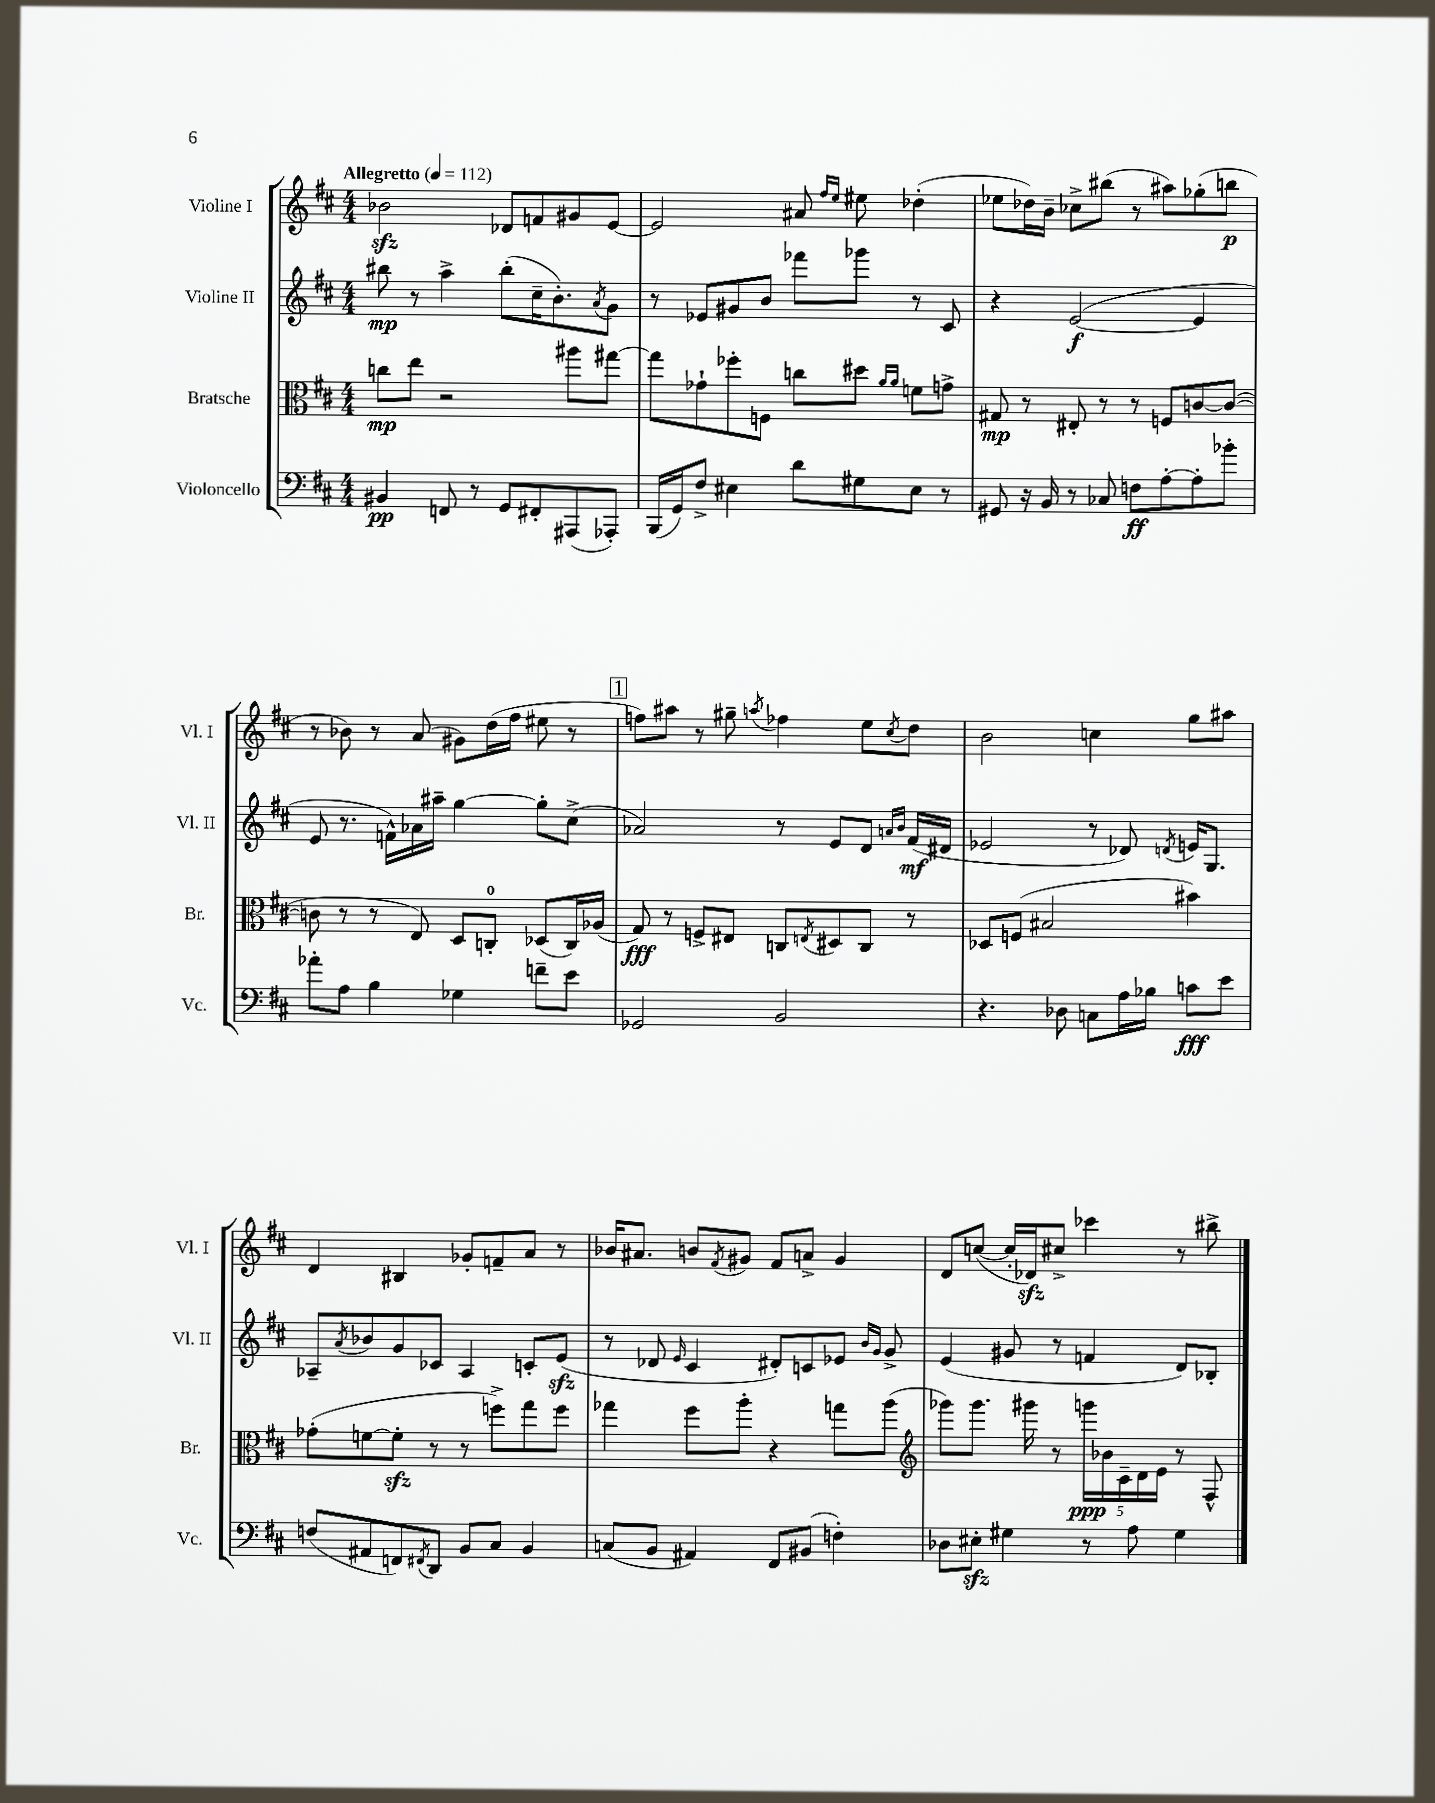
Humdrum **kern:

**kern	**kern	**kern	**kern
*staff4	*staff3	*staff2	*staff1
*clefF4	*clefC3	*clefG2	*clefG2
*k[f#c#]	*k[f#c#]	*k[f#c#]	*k[f#c#]
*M4/4	*M4/4	*M4/4	*M4/4
*MM112	*MM112	*MM112	*MM112
4BB#/	8cc\L	8bb#\	2b-\
.	8ee\J	8r	.
8FF/	2r	4aa^\	.
8r	.	.	.
8GG/L	.	(8bb#'\L	8d-/L
8FF#'/	.	16cc#~\K	8f/
.	.	8.b'\)	.
(8AAA#/	8aa#\L	.	8g#/
.	.	8qa/	.
8AAA-'/J)	[8gg#\J	8g\J	[8e/J
=	=	=	=
(16BBB/LL	8gg#\]L	8r	2e/]
16GG/J)	.	.	.
8F#^/J	8g-`\	8e-/L	.
4E#\	8ff-'\	8g#/	.
.	8F\J	8b/J	.
8d\L	8cc\L	8fff-\L	8a#/
.	.	.	16qqff#/LL
.	.	.	16qqee/JJ
8G#\	8dd#\J	8ggg-\J	8ee#\
.	16qqa/LL	.	.
.	16qqa/JJ	.	.
8E#\J	8f\L	8r	(4dd-'\
8r	8g^\J	8c#/	.
=	=	=	=
8GG#/	8G#/	4r	8ee-\L
16r	8r	.	16dd-\L)
16BB/	.	.	16b~\JJ
8r	8E#'/	([2e/	8cc-^\L
8C-/	8r	.	(8bb#\J
8F\L	8r	.	8r
[8A'\	8F/L	.	8aa#\L)
8A'\]	[8c/	4e/]	(8gg-'\
8b-'\J	(8c/_J	.	8bb\J
=	=	=	=
8a-'\L	8c\]	8e/	8r
8A\J	8r	8.r	8b-\)
4B\	8r	.	8r
.	.	16f^^\LL)	.
.	8E/)	16a-\	(8a/
.	.	16aa#~\JJ	.
4G-\	8D/L	[4gg\	8g#\L)
.	8C'/J	.	(16dd\L
.	.	.	16ff#\JJ
8f~\L	(8D-/L	8gg'\]L	8ee#\
8e\J	16C/L)	(8cc#^\J	8r
.	(16A-/JJ	.	.
=	=	=	=
2GG-/	8G/)	2a-/)	8ff\L)
.	8r	.	8aa#\J
.	8F^/L	.	8r
.	8E#/J	.	8gg#~\
.	.	.	8qaa/
2BB/	8C/L	8r	4ff-\
.	8qE/	.	.
.	8D#/	8e/L	.
.	8C/J	8d/J	8ee\L
.	.	16qqa/LL	.
.	.	16qqb/JJ	8qcc#/
.	8r	(16f#/LL	8dd\J
.	.	16d#/JJ	.
=	=	=	=
4.r	8D-/L	2e-/	2b\
.	(8F/J	.	.
.	2B#/	.	.
8D-\	.	.	.
8C\L	.	8r	4cc\
16A\L	.	8d-/)	.
16B-\JJ	.	.	.
.	.	8qd/	.
8c\L	4b#\)	16e/LK	8gg\L
.	.	8.G/J	.
8e\J	.	.	8aa#\J
=	=	=	=
(8F/L	(8g-'\L	8A-~/L	4d/
.	.	8qa/	.
8AA#/	[8f\	8b-/	.
8FF/)	8f'\]J	8g/	4B#/
8qFF#/	.	.	.
8DD/J	8r	8c-/J	.
8BB/L	8r	4A-/	8g-'/L
8C#/J	8ff^\L)	.	8f~/
4BB/	8gg\	8c'/L	8a/J
.	8ff\J	(8e/J	8r
=	=	=	=
(8C/L	4gg-\	8r	16b-/LK
.	.	.	8.a#/J
8BB/J	.	8d-/	.
.	.	16qqe/	.
4AA#/)	8ff#\L	4c#/	8b/L
.	.	.	8qf#/
.	8aa'\J	.	8g#/J
8FF#/L	4r	8d#'/L)	8f#/L
(8BB#/J	.	8c/	8a^/J
4F'\)	8gg\L	8e-/J	4g#/
.	.	16qqb/LL	.
.	.	16qqg/JJ	.
.	(8aa\J	8g^/	.
=	=	=	=
*	*clefG2	*	*
8D-\L	8ggg-\L)	(4e/	8d/L
8E#'\J	8.ggg-\J	.	([8cc/J
4G#\	.	8g#/	16cc'/]LL
.	16ggg#\	.	16d-/J)
.	8r	8r	8cc#^/J
8r	20ggg\LL	4f/	4ccc-\
.	20b-\	.	.
.	20c#~\	.	.
8A\	.	.	.
.	20d\	.	.
.	20e\JJ	.	.
4G#\	8r	8d/L)	8r
.	8F#^^/	8B-'/J	8bb#^\
==	==	==	==
*-	*-	*-	*-
